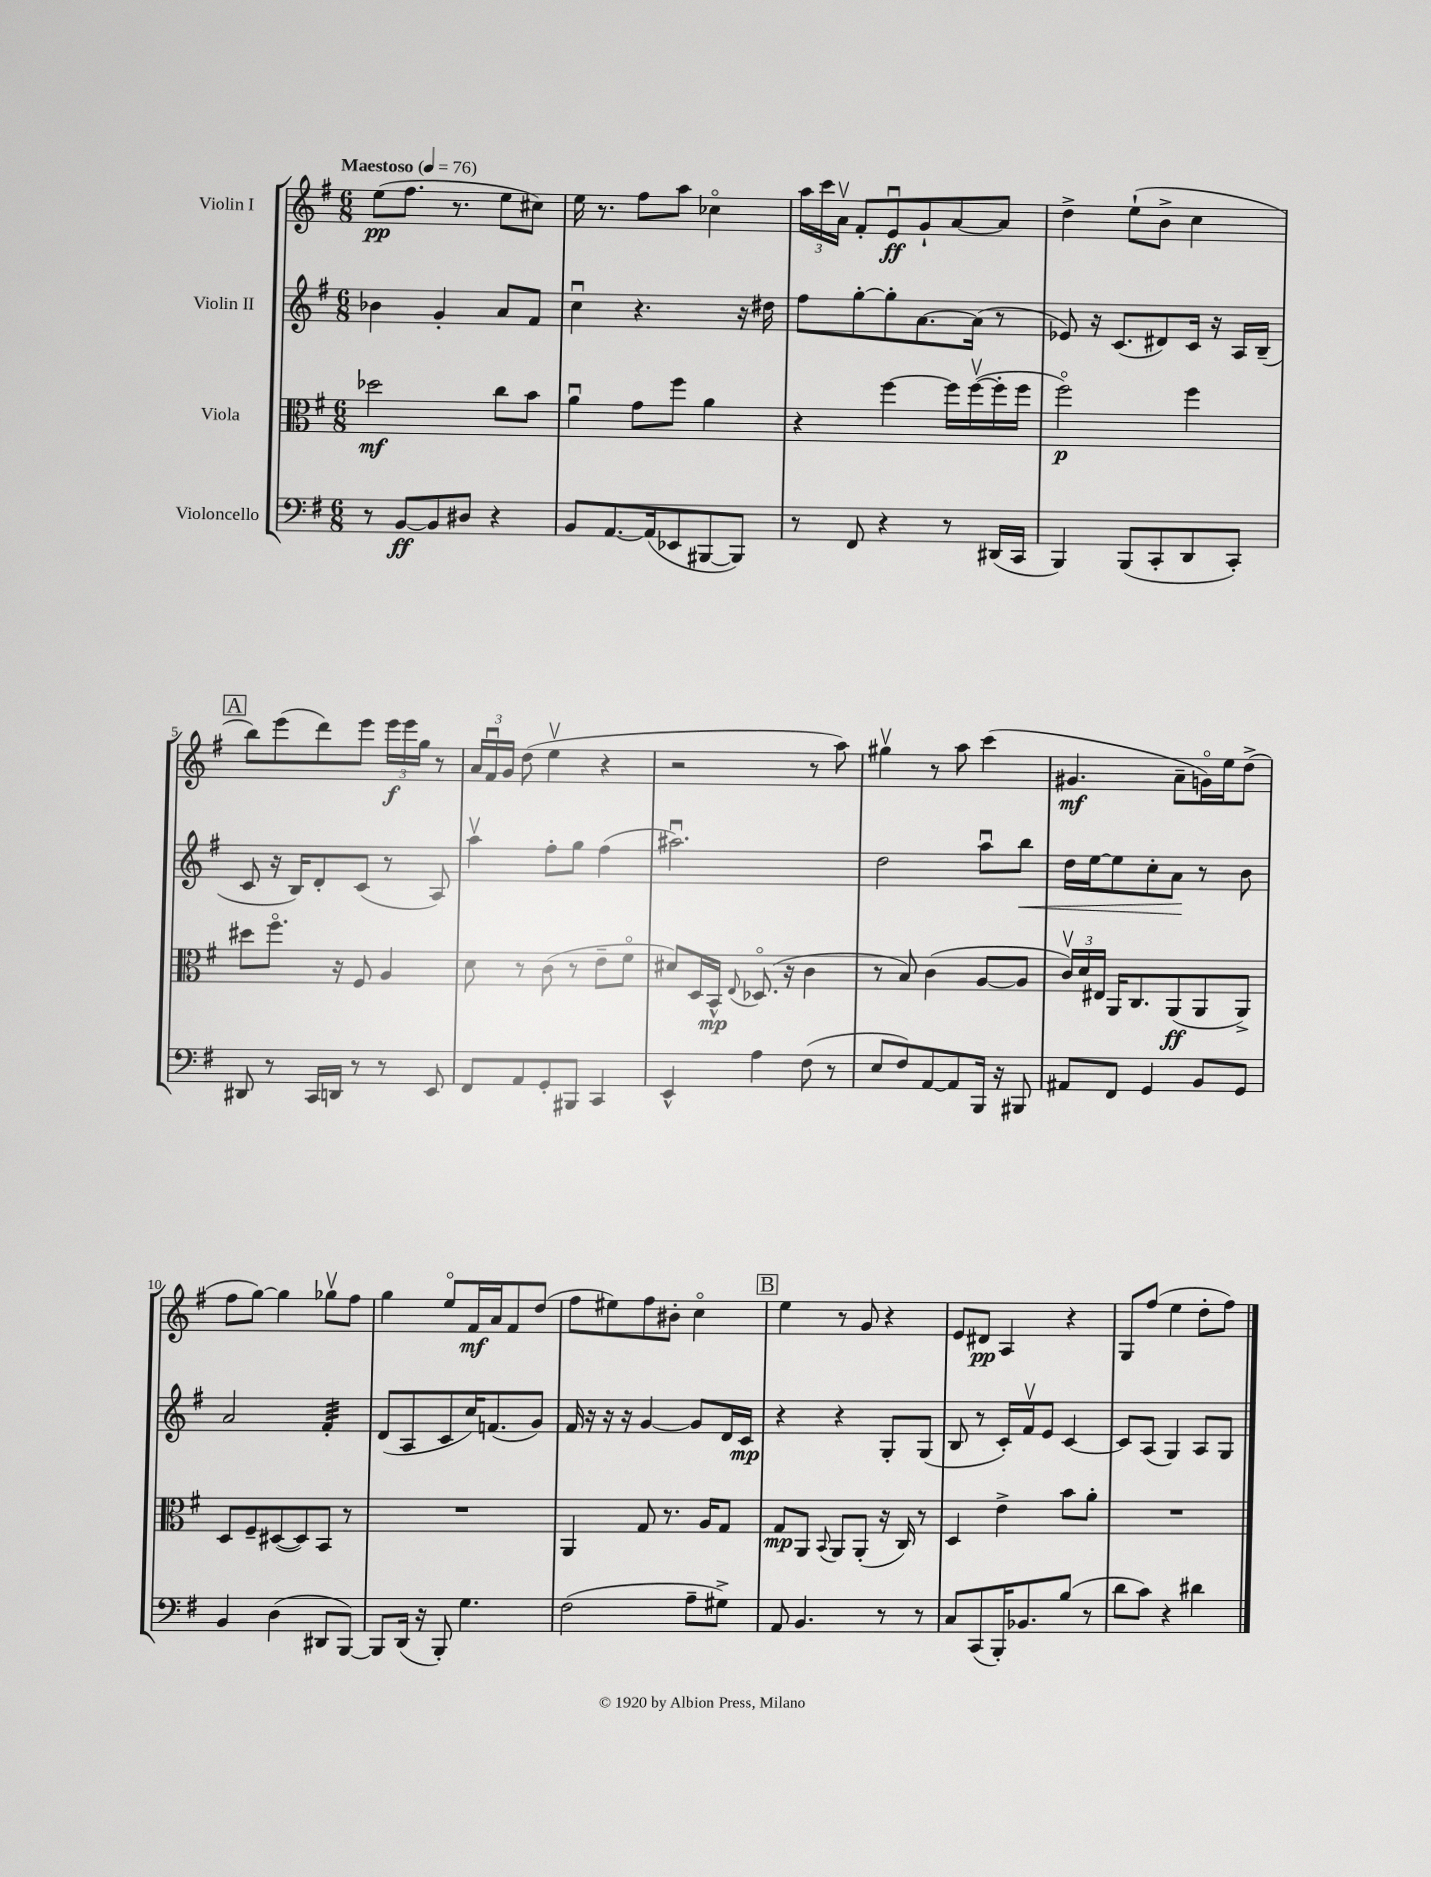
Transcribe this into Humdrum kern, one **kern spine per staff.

**kern	**kern	**kern	**kern
*staff4	*staff3	*staff2	*staff1
*clefF4	*clefC3	*clefG2	*clefG2
*k[f#]	*k[f#]	*k[f#]	*k[f#]
*M6/8	*M6/8	*M6/8	*M6/8
*MM76	*MM76	*MM76	*MM76
8r	2dd-	4b-	(8ee
[8BB	.	.	8.ff#
8BB]	.	4g'	.
.	.	.	8.r
8D#	.	.	.
4r	8cc	8a	8ee
.	8b	8f#	8cc#)
=	=	=	=
8BB	4au	4ccu	16ee
.	.	.	8.r
[8.AA	.	.	.
.	8g	4.r	8ff#
(16AA]	.	.	.
8EE-	8ff#	.	8aa
[8BBB#	4a	.	4cc-o
8BBB#])	.	16r	.
.	.	16dd#	.
=	=	=	=
8r	4r	8ff#	24aa
.	.	.	24ccc
.	.	.	24av
8FF#	.	[8gg'	8f#'
4r	[4ff#	8gg']	8eu
.	.	[8.a	8g`
8r	16ff#]	.	[8a
.	([16ff#v	(16a]	.
(16DD#	16ff#']	8r	8a]
16CC	16ff#	.	.
=	=	=	=
4BBB)	2ff#o)	8e-)	4dd^
.	.	16r	.
.	.	(8.c	.
(8BBB	.	.	(8ee`
8CC'	.	8d#)	8b^
8DD	4ff#	16c	4cc
.	.	16r	.
8CC')	.	16A	.
.	.	(16B~	.
=	=	=	=
8DD#	8dd#	8c	8bb)
8r	8.ff#o	16r	(8eee
.	.	16B)	.
16CC	.	8d'	8ddd)
16DD	16r	.	.
8r	8F#	(8c	8eee
8r	4A	8r	24eee
.	.	.	24eee
.	.	.	24gg
8EE	.	8A)	8r
=	=	=	=
8FF#	8d	4aav	24a
.	.	.	24f#u
.	.	.	24g
8AA	8r	.	(8dd
8GG'	(8c	8ff#'	4eev
8BBB#	8r	8gg	.
4CC	8e~	(4ff#	4r
.	8f#o	.	.
=	=	=	=
4EE^^	8d#)	2.aa#u)	2r
.	16D	.	.
.	16BB^^	.	.
.	8qqE	.	.
4A	(8.D-o	.	.
.	16r	.	.
(8F#	4c	.	8r
8r	.	.	8aa)
=	=	=	=
8E	8r	2dd	4gg#v
8F#)	8B)	.	.
[8AA	(4c	.	8r
8AA]	.	.	8aa
16BBB	[8A	8aau	(4ccc
16r	.	.	.
8BBB#	8A]	8bb	.
=	=	=	=
8AA#	24cv)	16dd	4.g#
.	24d	.	.
.	.	[16ee	.
.	24E#	.	.
8FF#	16AA	8ee]	.
.	8.C	.	.
4GG	.	8cc'	.
.	(8AA	8a	8a~
8BB	8AA	8r	16go)
.	.	.	16ee
8GG	8AA^)	8b	(8dd^
=	=	=	=
4BB	8D	2a	8ff#
.	8F#~	.	[8gg)
(4D	([8D#	.	4gg]
.	8D#])	.	.
8DD#	8BB	4f#'	8gg-v
[8BBB)	8r	.	8ff#
=	=	=	=
8BBB]	2.r	(8d	4gg
(16DD	.	8A	.
16r	.	.	.
8BBB')	.	8c	8eeo
4.G	.	16cc)	16f#
.	.	(8.f	16a
.	.	.	8f#
.	.	8g)	(8dd
=	=	=	=
(2F#	4AA	16f#	8ff#
.	.	16r	.
.	.	16r	8ee#)
.	.	16r	.
.	8G	[4g	8ff#
.	8.r	.	8b#'
8A~	.	8g]	4cco
.	16A	.	.
8G#^)	8G	16d	.
.	.	16c	.
=	=	=	=
8AA	8G	4r	4ee
4.BB	8AA	.	.
.	8qqBB	.	.
.	8AA	4r	8r
.	(8AA'	.	8g
8r	16r	8G'	4r
.	16C)	.	.
8r	8r	(8G	.
=	=	=	=
8C	4D	8B	8e
(8CC	.	8r	8d#
16BBB')	4e^	16c')	4A
8.BB-	.	16f#v	.
.	.	8e	.
(8B	8b	[4c	4r
8r	8a'	.	.
=	=	=	=
8d	2.r	8c]	8G
8c)	.	(8A	(8ff#
4r	.	4G)	4ee
4d#	.	8A	8dd'
.	.	8G	8ff#)
==	==	==	==
*-	*-	*-	*-
